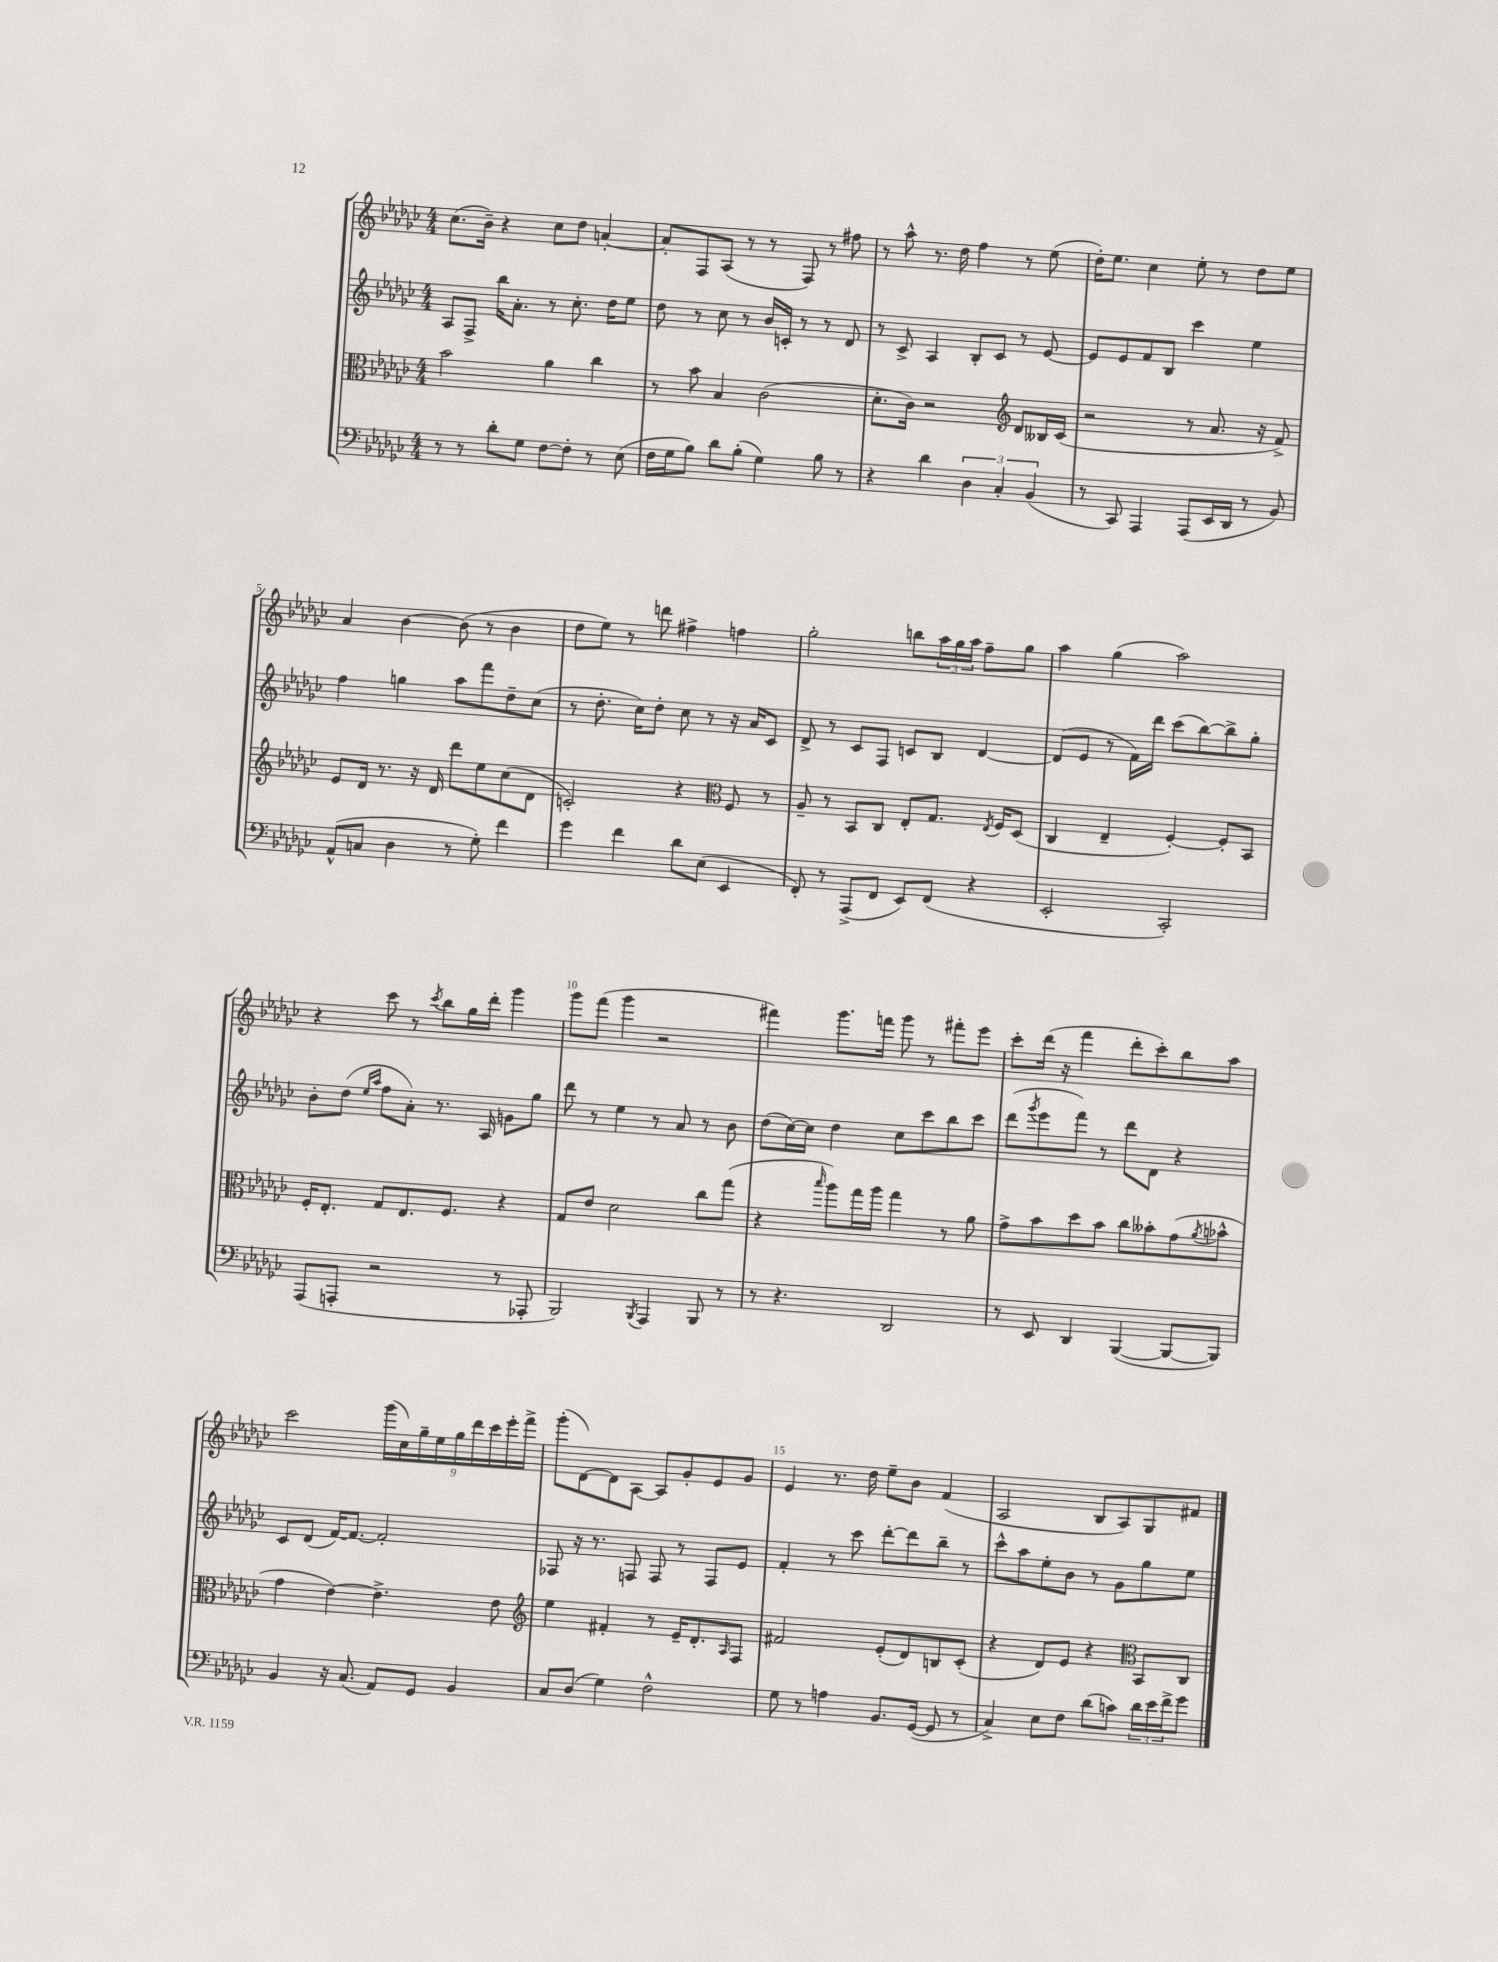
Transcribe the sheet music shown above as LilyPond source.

<<
\new StaffGroup <<
\new Staff = "s0" {
    \clef treble \key ges \major \numericTimeSignature \time 4/4
    ces''8.( bes'16--) r4 ces''8 des''8 a'4~-. |
    a'8-. f8 aes8( r8 r8 f8) r8 fis''8 |
    r8 aes''8-^ r8. des''16 f''4 r8 ees''8( |
    des''16-.) ees''8. ces''4 ees''8-. r8 des''8 ees''8 |
    aes'4 bes'4~ bes'8( r8 bes'4 |
    des''8 ees''8) r8 d'''8 fis''4-> f''4 |
    ges''2-. b''8 \tuplet 3/2 { aes''16 ges''16 aes''16 } f''8-- ges''8 |
    aes''4 ges''4( aes''2) |
    r4 ces'''8 r8 \acciaccatura { ces'''8 } bes''8 ges''16 des'''16-. ges'''4 |
    ges'''8 f'''8( ges'''4 r2 |
    fis'''4) ges'''8. f'''16 ges'''8 r8 fis'''8-. ees'''8 |
    ces'''8-. des'''16( r16 f'''4 des'''8-. ces'''8-.) bes''8 aes''8 |
    ces'''2 \tuplet 9/8 { ges'''16( ces''16) ges''16-- ees''16 ges''16 des'''16 ces'''16 ees'''16-. f'''16-> } |
    ges'''8-.( des'8~) des'8 aes8~ aes8 ges'8-. ees'8 ges'8 |
    ees'4 r8. des''16 ees''8-- bes'8 f'4( |
    aes2 bes8 aes8) ges8 fis'8 \bar "|." |
}
\new Staff = "s1" {
    \clef treble \key ges \major \numericTimeSignature \time 4/4
    aes8 f8-> bes''16 aes'8.-. r8 ces''8.-. des''16 ees''8 |
    des''8 r8 ces''8 r8 bes'16 c'16-. r8 r8 des'8 |
    r8 ces'8-> aes4 bes8-. ces'8 r8 ees'8~ |
    ees'8 ees'8 f'8 bes8 ces'''4 ees''4 |
    f''4 g''4 aes''8 f'''8 des''8-- ces''8( |
    r8 des''8.-. ces''16) des''8-. ces''8 r8 r16 aes'16 ces'8 |
    des'8-> r8 ces'8 f8 c'8 bes8 des'4~ |
    des'8( ees'8 r8 f'16) des'''16 ces'''8( bes''8~) bes''8-> ges''8-. |
    bes'8-. des''8( \grace { ees''16 aes''16 } f''8 aes'8-.) r8. aes16 g'8 ges''8 |
    des'''8 r8 ees''4 r8 aes'8 r8 bes'8 |
    des''8( ces''16~) ces''16 des''4 ces''8 ces'''8 bes''8 ces'''8 |
    des'''8( \acciaccatura { ges'''8 } ees'''8 f'''8) r8 des'''8 des'8 r4 |
    ces'8 des'8( f'16~) f'8.~ f'2-. |
    fes8 r16 r8. f8 f8 r8 f8 ees'8 |
    f'4-. r8 ces'''8 des'''8~-. des'''8 bes''8-- r8 |
    ces'''8-^ aes''8 ees''8-. bes'8 r8 ges'8 ges''8 ees''8 \bar "|." |
}
\new Staff = "s2" {
    \clef alto \key ges \major \numericTimeSignature \time 4/4
    bes'2 aes'4 ces''4 |
    r8 bes'8 bes4 ces'2( |
    des'8.-. ces'16) r2 \clef treble des'8 beses16 ces'16( |
    r2 r8 aes'8. r16 f'8->) |
    ees'8 des'16 r8. r16 des'16 des'''8 ees''8 ces''8( des'8 |
    c'2-.) r4 \clef alto f8 r8 |
    aes8-- r8 bes,8 ces8 ees8-. ges8. \acciaccatura { ees8 } f16 des8( |
    ces4 ees4-- f4~-.) f8-. bes,8 |
    f16-. ees8.-. ges8 ees8. f8. r4 |
    ges8 ees'8 des'2 ces''8 ges''8( |
    r4 \grace { bes''16 } aes''8) ges''16 aes''16 ges''4 r8 aes'8 |
    ges'8-> bes'8 des''8 bes'8 ces''8 beses'8-. ges'8( \acciaccatura { aes'8 } bes'8-^ |
    ges'4 ees'4~) ees'4.-> ees'8 |
    \clef treble ees''4 fis'4-. r8 ees'16-- des'8.-. \grace { aes16 } f8 |
    fis'2 ees'8-.( des'8) b8 ces'8-.( |
    r4 des'8) ees'8 r4 \clef alto bes,8 ces8 \bar "|." |
}
\new Staff = "s3" {
    \clef bass \key ges \major \numericTimeSignature \time 4/4
    r8 r8 des'8-. ges8 f8~ f8-. r8 ees8( |
    f16 ges16 bes8) des'8 bes8-.( ges4) bes8 r8 |
    r4 des'4 \tuplet 3/2 { des4 ces4-. bes,4( } |
    r8 ces,8) aes,,4 aes,,8( ees,16 des,16 r8 bes,8) |
    aes,8-^( c8 des4 r8 ges8-.) f'4 |
    ges'4 f'4 des'8 ees8( ees,4 |
    f,8-.) r8 aes,,8->( f,8 ees,8) f,8( r4 |
    ees,2-. ces,2-.) |
    aes,,8( a,,8-. r2 r8 aes,,8-. |
    bes,,2) \acciaccatura { bes,,8 } aes,,4 bes,,8 r8 |
    r8 r4. des,2 |
    r8 ees,8 des,4 bes,,4~( bes,,8~ bes,,8) |
    bes,4 r16 ces8.( aes,8) ges,8 bes,4 |
    ces8 des8( ges4) f2-^ |
    ges8 r8 a4 bes,8. ges,16~( ges,8 r8 |
    ces4->) ees8 f8 des'8( c'8) \tuplet 3/2 { des'16 ees'16 f'16-> } ges'8 \bar "|." |
}
>>
>>
\layout { \context { \Score \override BarNumber.break-visibility = ##(#f #t #t) barNumberVisibility = #(every-nth-bar-number-visible 5) } }
